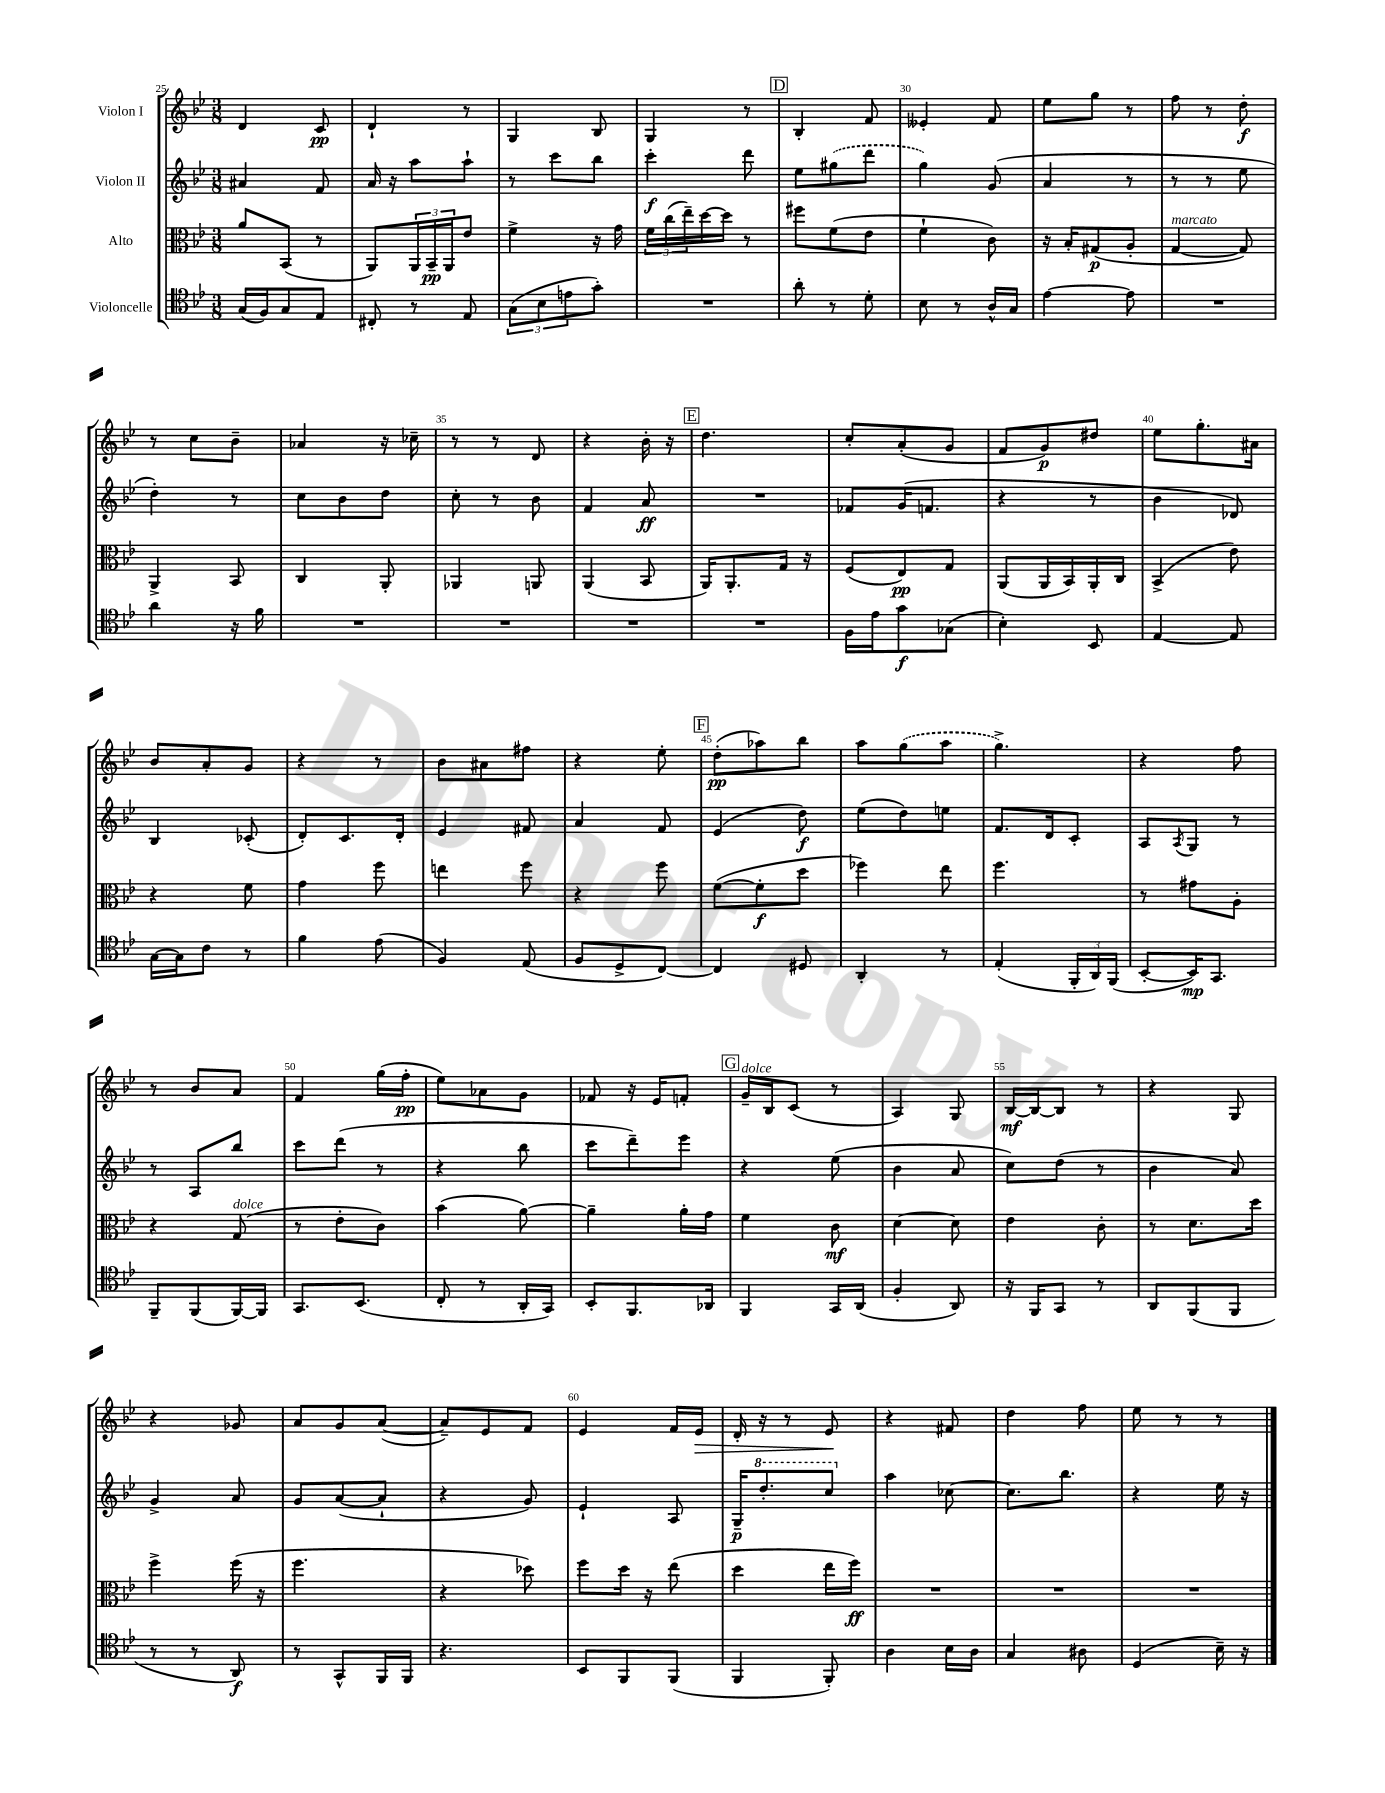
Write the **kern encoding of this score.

**kern	**dynam	**kern	**dynam	**kern	**dynam	**kern	**dynam
*part4	*part4	*part3	*part3	*part2	*part2	*part1	*part1
*staff4	*staff4	*staff3	*staff3	*staff2	*staff2	*staff1	*staff1
*I"Violoncelle	*	*I"Alto	*	*I"Violon II	*	*I"Violon I	*
*clefC4	*	*clefC3	*	*clefG2	*	*clefG2	*
*k[b-e-]	*	*k[b-e-]	*	*k[b-e-]	*	*k[b-e-]	*
*M3/8	*	*M3/8	*	*M3/8	*	*M3/8	*
=25	=25	=25	=25	=25	=25	=25	=25
(16G/LL	.	8a/L	.	4a#X/	.	4d/	.
16F/J)	.	.	.	.	.	.	.
8G/	.	(8BB-/J	.	.	.	.	.
8E-/J	.	8r	.	8f/	.	8c/	pp
=26	=26	=26	=26	=26	=26	=26	=26
8C#X'/	.	8AA/L)	.	16a/	.	4d`/	.
.	.	.	.	16r	.	.	.
8r	.	24AA/L	.	8aa\L	.	.	.
.	.	24BB-~/	pp	.	.	.	.
.	.	24AA/J	.	.	.	.	.
8E-/	.	8e-/J	.	8aa`\J	.	8r	.
=27	=27	=27	=27	=27	=27	=27	=27
(12G\L	.	4f^\	.	8r	.	4G/	.
12B-\	.	.	.	.	.	.	.
.	.	.	.	8ccc\L	.	.	.
12en\	.	.	.	.	.	.	.
8g'\J)	.	16r	.	8bb-\J	.	8B-/	.
.	.	16g\	.	.	.	.	.
=28	=28	=28	=28	=28	=28	=28	=28
4.r	.	24f\LL	.	4ccc'\	f	4G/	.
.	.	(24cc\	.	.	.	.	.
.	.	24ee-~\)	.	.	.	.	.
.	.	[16dd\	.	.	.	.	.
.	.	16dd\JJ]	.	.	.	.	.
.	.	8r	.	8ddd\	.	8r	.
!!LO:REH:place=s1:t=D
=29	=29	=29	=29	=29	=29	=29	=29
8a'\	.	8ff#X\L	.	8ee-\L	.	4B-'/	.
8r	.	(8f\	.	(8gg#X\	.	.	.
8d'\	.	8e-\J	.	8ddd\J	.	8f/	.
=30	=30	=30	=30	=30	=30	=30	=30
8B-\	.	4f`\	.	4gg\)	.	4e--X'/	.
8r	.	.	.	.	.	.	.
16A^^/LL	.	8c\)	.	(8g/	.	8f/	.
16G/JJ	.	.	.	.	.	.	.
=31	=31	=31	=31	=31	=31	=31	=31
[4e-\	.	16r	.	4a/	.	8ee-\L	.
.	.	16B-'/KL	.	.	.	.	.
.	.	(8G#X/	p	.	.	8gg\J	.
8e-\]	.	8A'/J	.	8r	.	8r	.
=32	=32	=32	=32	=32	=32	=32	=32
!	!	!LO:TX:a:i:t=marcato	!	!	!	!	!
4.r	.	[4G/	.	8r	.	8ff\	.
.	.	.	.	8r	.	8r	.
.	.	8G/])	.	8ee-\	.	8dd'\	f
!!LO:LB:g=z
=33	=33	=33	=33	=33	=33	=33	=33
4a\	.	4AA^/	.	4dd'\)	.	8r	.
.	.	.	.	.	.	8cc\L	.
16r	.	8BB-/	.	8r	.	8b-~\J	.
16f\	.	.	.	.	.	.	.
=34	=34	=34	=34	=34	=34	=34	=34
4.r	.	4C/	.	8cc\L	.	4a-X/	.
.	.	.	.	8b-\	.	.	.
.	.	8AA'/	.	8dd\J	.	16r	.
.	.	.	.	.	.	16cc-X~\	.
=35	=35	=35	=35	=35	=35	=35	=35
4.r	.	4AA-X/	.	8cc'\	.	8r	.
.	.	.	.	8r	.	8r	.
.	.	8AAn/	.	8b-\	.	8d/	.
=36	=36	=36	=36	=36	=36	=36	=36
4.r	.	(4AA/	.	4f/	.	4r	.
.	.	8BB-/	.	8a/	ff	16b-'\	.
.	.	.	.	.	.	16r	.
!!LO:REH:place=s1:t=E
=37	=37	=37	=37	=37	=37	=37	=37
4.r	.	16AA/KL)	.	4.r	.	4.dd\	.
.	.	8.AA'/	.	.	.	.	.
.	.	16G/Jk	.	.	.	.	.
.	.	16r	.	.	.	.	.
=38	=38	=38	=38	=38	=38	=38	=38
16F\LL	.	(8F/L	.	8f-X/L	.	8cc'/L	.
16e-\J	.	.	.	.	.	.	.
8g\	f	8E-/)	pp	(16g/K	.	(8a'/	.
.	.	.	.	8.fn/J	.	.	.
(8G-X\J	.	8G/J	.	.	.	8g/J	.
=39	=39	=39	=39	=39	=39	=39	=39
4B-'\)	.	(8AA/L	.	4r	.	8f/L	.
.	.	16AA/L	.	.	.	8g/)	p
.	.	16BB-/)	.	.	.	.	.
8BB-/	.	16AA'/	.	8r	.	8dd#X/J	.
.	.	16C/JJ	.	.	.	.	.
=40	=40	=40	=40	=40	=40	=40	=40
[4E-/	.	(4BB-^/	.	4b-\	.	8ee-\L	.
.	.	.	.	.	.	8.gg'\	.
8E-/]	.	8e-\)	.	8d-X/)	.	.	.
.	.	.	.	.	.	16a#X\Jk	.
!!LO:LB:g=z
=41	=41	=41	=41	=41	=41	=41	=41
[16G\LL	.	4r	.	4B-/	.	8b-/L	.
16G\J]	.	.	.	.	.	.	.
8c\J	.	.	.	.	.	8a'/	.
8r	.	8f\	.	(8c-X'/	.	8g/J	.
=42	=42	=42	=42	=42	=42	=42	=42
4f\	.	4g\	.	8d'/L)	.	4r	.
.	.	.	.	8.c/	.	.	.
(8e-\	.	8ff\	.	.	.	8r	.
.	.	.	.	16d'/Jk	.	.	.
=43	=43	=43	=43	=43	=43	=43	=43
4F/)	.	4een\	.	4e-/	.	8b-\L	.
.	.	.	.	.	.	8a#X\	.
(8E-/	.	8ff\	.	8f#X/	.	8ff#X\J	.
=44	=44	=44	=44	=44	=44	=44	=44
8F/L	.	4r	.	4a/	.	4r	.
8D^/	.	.	.	.	.	.	.
[8C/J)	.	8ff\	.	8f/	.	8ee-'\	.
!!LO:REH:place=s1:t=F
=45	=45	=45	=45	=45	=45	=45	=45
4C/]	.	([8f\L	.	(4e-/	.	(8dd'\L	pp
.	.	8f'\]	f	.	.	8aa-X\)	.
8D#X/	.	8dd\J	.	8dd\)	f	8bb-\J	.
=46	=46	=46	=46	=46	=46	=46	=46
4AA'/	.	4ff-X\)	.	(8ee-\L	.	8aa\L	.
.	.	.	.	8dd\)	.	(8gg\	.
8r	.	8ee-\	.	8een\J	.	8aa\J	.
=47	=47	=47	=47	=47	=47	=47	=47
(4E-'/	.	4.ff\	.	8.f/L	.	4.gg^\)	.
.	.	.	.	16d/k	.	.	.
24FF'/LL	.	.	.	8c'/J	.	.	.
24AA/)	.	.	.	.	.	.	.
(24FF/JJ	.	.	.	.	.	.	.
=48	=48	=48	=48	=48	=48	=48	=48
[8BB-'/L	.	8r	.	8A/L	.	4r	.
.	.	.	.	8qA/	.	.	.
16BB-/K])	mp	8g#X\L	.	8G/J	.	.	.
8.GG/J	.	.	.	.	.	.	.
.	.	8A'\J	.	8r	.	8ff\	.
!!LO:LB:g=z
=49	=49	=49	=49	=49	=49	=49	=49
8FF~/L	.	4r	.	8r	.	8r	.
(8FF/	.	.	.	8A/L	.	8b-/L	.
!	!	!LO:TX:a:i:t=dolce	!	!	!	!	!
[16FF/L)	.	(8G/	.	8bb-/J	.	8a/J	.
16FF/JJ]	.	.	.	.	.	.	.
=50	=50	=50	=50	=50	=50	=50	=50
8.GG/L	.	8r	.	8ccc\L	.	4f/	.
.	.	8e-'\L	.	(8ddd\J	.	.	.
(8.BB-/J	.	.	.	.	.	.	.
.	.	8c\J)	.	8r	.	(16gg\LL	.
.	.	.	.	.	.	16ff'\JJ	pp
=51	=51	=51	=51	=51	=51	=51	=51
8C'/	.	(4b-\	.	4r	.	8ee-\L)	.
8r	.	.	.	.	.	8a-X\	.
16AA'/LL	.	[8a\)	.	8bb-\	.	8g\J	.
16GG/JJ)	.	.	.	.	.	.	.
=52	=52	=52	=52	=52	=52	=52	=52
8BB-'/L	.	4a~\]	.	8ccc\L	.	8f-X/	.
8.FF/	.	.	.	8ddd~\)	.	16r	.
.	.	.	.	.	.	16e-/KL	.
.	.	16a'\LL	.	8eee-\J	.	8fn'/J	.
16AA-X/Jk	.	16g\JJ	.	.	.	.	.
!!LO:REH:place=s1:t=G
=53	=53	=53	=53	=53	=53	=53	=53
!	!	!	!	!	!	!LO:TX:a:i:t=dolce	!
4FF/	.	4f\	.	4r	.	16g~/LL	.
.	.	.	.	.	.	16B-/J	.
.	.	.	.	.	.	(8c/J	.
16GG/LL	.	8c\	mf	(8ee-\	.	8r	.
(16AA/JJ	.	.	.	.	.	.	.
=54	=54	=54	=54	=54	=54	=54	=54
4F'/	.	[4d\	.	4b-\	.	4A/)	.
8AA/)	.	8d\]	.	8a/	.	8G/	.
=55	=55	=55	=55	=55	=55	=55	=55
16r	.	4e-\	.	8cc\L)	.	[16B-/LL	mf
16FF/KL	.	.	.	.	.	16B-/J_	.
8GG/J	.	.	.	(8dd\J	.	8B-/J]	.
8r	.	8c'\	.	8r	.	8r	.
=56	=56	=56	=56	=56	=56	=56	=56
8AA/L	.	8r	.	4b-\	.	4r	.
(8FF/	.	8.d\L	.	.	.	.	.
8FF/J	.	.	.	8a/)	.	8G/	.
.	.	16dd\Jk	.	.	.	.	.
!!LO:LB:g=z
=57	=57	=57	=57	=57	=57	=57	=57
8r	.	4ff^\	.	4g^/	.	4r	.
8r	.	.	.	.	.	.	.
8AA/)	f	(16ff\	.	8a/	.	8g-X/	.
.	.	16r	.	.	.	.	.
=58	=58	=58	=58	=58	=58	=58	=58
8r	.	4.ff\	.	8g/L	.	8a/L	.
8GG^^/L	.	.	.	([8a/	.	8g/	.
16FF/L	.	.	.	8a`/J]	.	([8a/J	.
16FF/JJ	.	.	.	.	.	.	.
=59	=59	=59	=59	=59	=59	=59	=59
4.r	.	4r	.	4r	.	8a~/L])	.
.	.	.	.	.	.	8e-/	.
.	.	8dd-X\)	.	8g/)	.	8f/J	.
=60	=60	=60	=60	=60	=60	=60	=60
8BB-/L	.	8ff\L	.	4e-`/	.	4e-/	.
8FF/	.	16dd\Jk	.	.	.	.	.
.	.	16r	.	.	.	.	.
(8FF/J	.	(8ee-\	.	8A/	.	16f/LL	.
!	!	!	!	!	!	!	!LO:HP:b
.	.	.	.	.	.	16e-/JJ	>
=61	=61	=61	=61	=61	=61	=61	=61
4FF/	.	4dd\	.	16G~/KL	p	16d'/	.
*	*	*	*	*8va	*	*	*
.	.	.	.	8.ddd'/	.	16r	.
.	.	.	.	.	.	8r	.
8FF'/)	.	16ee-\LL	.	8ccc/J	.	8e-/	.
.	.	16ff\JJ)	ff	.	.	.	.
.	.	.	.	.	.	.	]
=62	=62	=62	=62	=62	=62	=62	=62
*	*	*	*	*X8va	*	*	*
4A\	.	4.r	.	4aa\	.	4r	.
16B-\LL	.	.	.	[8cc-X\	.	8f#X/	.
16A\JJ	.	.	.	.	.	.	.
=63	=63	=63	=63	=63	=63	=63	=63
4G/	.	4.r	.	8.cc-\L]	.	4dd\	.
.	.	.	.	8.bb-\J	.	.	.
8A#X\	.	.	.	.	.	8ff\	.
=64	=64	=64	=64	=64	=64	=64	=64
(4D/	.	4.r	.	4r	.	8ee-\	.
.	.	.	.	.	.	8r	.
16B-~\)	.	.	.	16ee-\	.	8r	.
16r	.	.	.	16r	.	.	.
==	==	==	==	==	==	==	==
*-	*-	*-	*-	*-	*-	*-	*-
